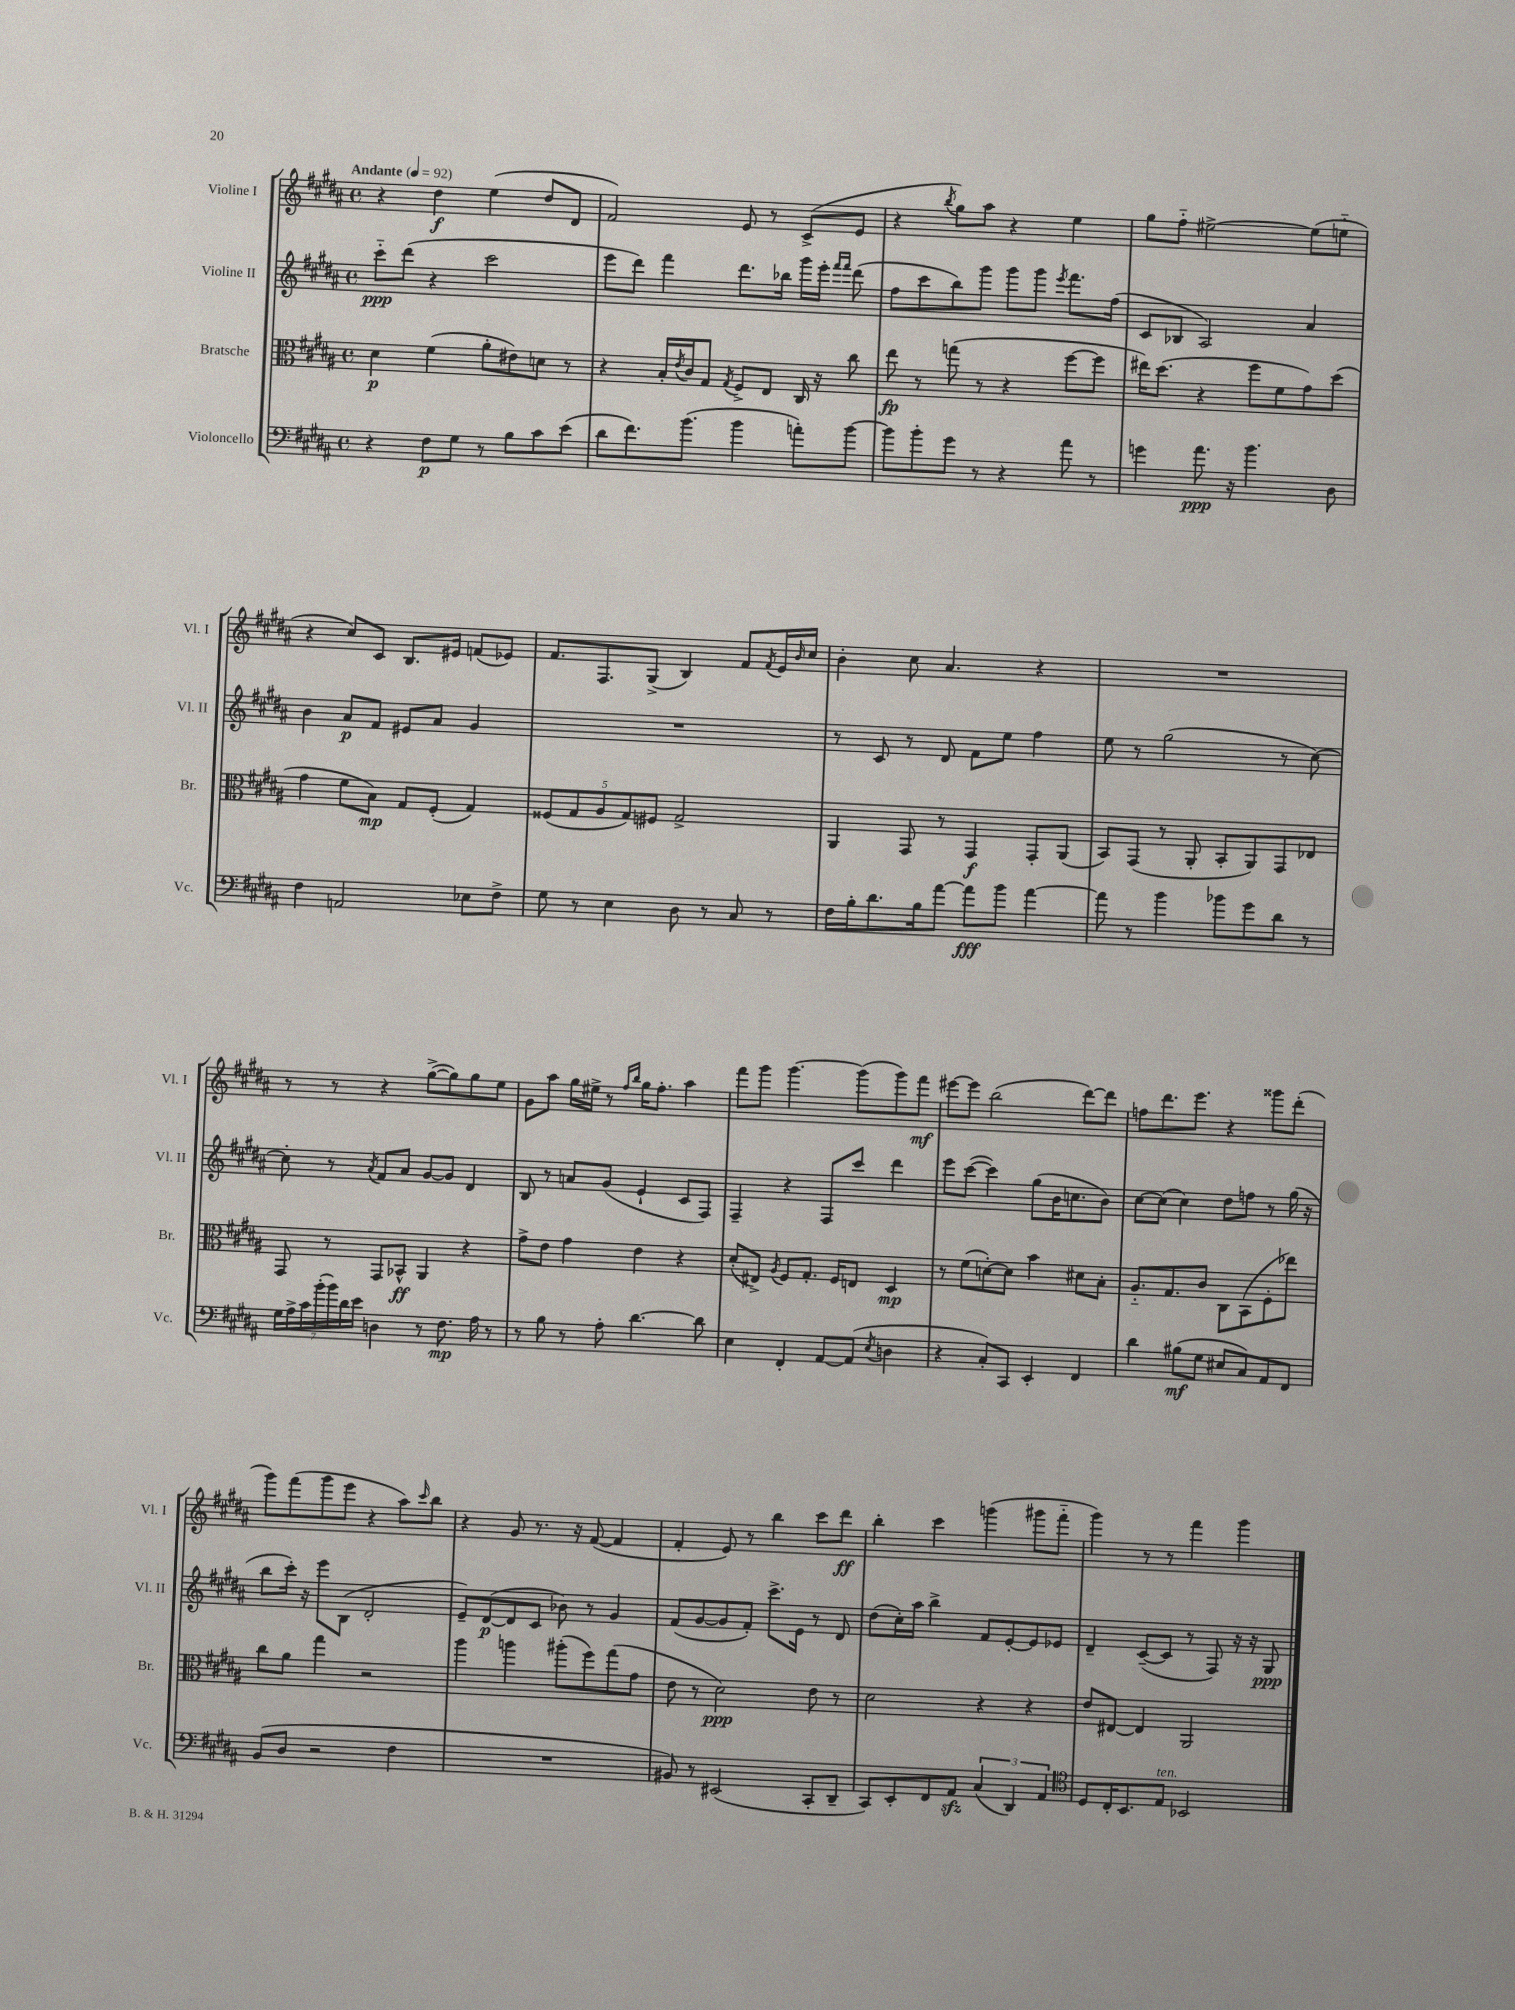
<<
\new StaffGroup <<
\new Staff = "s0" \with { instrumentName = "Violine I" shortInstrumentName = "Vl. I" } {
    \clef treble \key b \major \defaultTimeSignature \time 4/4 \tempo "Andante" 4 = 92
    r4 dis''4\f e''4( dis''8 dis'8 |
    fis'2) e'8 r8 cis'8->( e'8 |
    r4 \acciaccatura { b''8 } gis''8) ais''8 r4 e''4 |
    gis''8 fis''8-_ eis''2~-> eis''8( e''8-_ |
    r4 cis''8) cis'8 b8. eis'16 f'8( ees'8) |
    fis'8. fis8. gis8->( b4) fis'8 \acciaccatura { fis'8 } e'16 \grace { b'16 } cis''16 |
    b'4-. cis''8 ais'4. r4 |
    R1 |
    r8 r8 r4 gis''8~->( gis''8) gis''8 e''8 |
    gis'8 ais''8 gis''16 eis''16-> r8 \grace { fis''16 b''16 } gis''16 fis''8.-. ais''4 |
    fis'''8 gis'''8 gis'''4.~ gis'''8( gis'''8) fis'''8\mf |
    eis'''8~ eis'''8 b''2( dis'''8~) dis'''8 |
    f''8 dis'''8. e'''8. r4 gisis'''8 dis'''8-.( |
    gis'''8) fis'''8( gis'''8 e'''8 r4 ais''8) \grace { cis'''16 } b''8 |
    r4 gis'8 r8. r16 fis'8~( fis'4 |
    fis'4-. e'8) r8 b''4 cis'''8 dis'''8\ff |
    b''4-. cis'''4 g'''4( gis'''8 fis'''8-_ |
    gis'''4) r8 r8 fis'''4 gis'''4 \bar "|." |
}
\new Staff = "s1" \with { instrumentName = "Violine II" shortInstrumentName = "Vl. II" } {
    \clef treble \key b \major \defaultTimeSignature \time 4/4
    cis'''8-_\ppp dis'''8( r4 cis'''2 |
    e'''8 dis'''8) fis'''4 dis'''8. bes''16 gis'''16 e'''16-. \grace { fis'''16 fis'''16 } dis'''8( |
    fis''8 cis'''8 b''8) gis'''8 gis'''8 gis'''8 \acciaccatura { e'''8 } fis'''8. fis''16( |
    cis'8 bes8 ais2) ais'4 |
    b'4 ais'8\p fis'8 eis'8 ais'8 gis'4 |
    R1 |
    r8 cis'8 r8 dis'8 fis'8 e''8 fis''4 |
    e''8 r8 gis''2( r8 cis''8~) |
    cis''8-. r8 \acciaccatura { ais'8 } fis'8 ais'8 gis'8~ gis'8 dis'4 |
    b8 r8 a'8 gis'8( e'4-! cis'8 fis8) |
    fis4-- r4 fis8 cis'''8 dis'''4 |
    e'''8 cis'''8~( cis'''4) gis''8( b'16 c''8. b'8) |
    cis''8~ cis''8( cis''4) dis''8 f''8 r8 gis''16( r16 |
    b''8 cis'''16-.) r16 e'''8 b8( dis'2-. |
    e'8--) dis'8~\p( dis'8 cis'8 bes'8) r8 gis'4 |
    fis'8( gis'8~ gis'8 fis'8-.) cis'''8.-> e'16 r8 dis'8 |
    dis''8( cis''16-.) ais''16 b''4-> fis'8 e'8~-. e'8 ees'8 |
    dis'4-- cis'8~--( cis'8 r8 fis8) r16 r16 gis8\ppp \bar "|." |
}
\new Staff = "s2" \with { instrumentName = "Bratsche" shortInstrumentName = "Br." } {
    \clef alto \key b \major \defaultTimeSignature \time 4/4
    dis'4\p fis'4( ais'8-. eis'8) d'8 r8 |
    r4 b16-. \acciaccatura { e'8 } cis'16 gis8 \acciaccatura { gis8 } fis8-> e8 cis16 r16 cis''8 |
    e''8\fp r8 g''8( r8 r4 fis''8~ fis''8 |
    eis''16) dis''8.( r4 fis''8 fis'8 gis'8) dis''8( |
    gis'4 fis'8 b8\mp) gis8 fis8-.( gis4) |
    \tuplet 5/4 { fisis8( gis8 ais8 gis8) fis8 } gis2-> |
    ais,4 gis,8 r8 gis,4\f gis,8-. ais,8( |
    b,8) gis,8( r8 ais,8-. b,8-. ais,8) gis,8 ees8 |
    gis,8 r8 gis,8 bes,8-^\ff ais,4 r4 |
    gis'8-> e'8 gis'4 e'4 r4 |
    dis'8-.( eis8->) \acciaccatura { ais8 } fis8 gis8.-. fis16 e8 dis4\mp |
    r8 fis'8( d'8~-.) d'8 b'4 dis'8 b8-. |
    ais8.-_ gis8. cis'8 cis8 b,8( fis8-. ees''8) |
    cis''8 ais'8 gis''4 r2 |
    ais''4 a''4 ais''8-.( fis''8) gis''8( gis'8 |
    e'8 r8 dis'2\ppp) e'8 r8 |
    dis'2 r4 r4 |
    e'8 eis8~ eis4 ais,2 \bar "|." |
}
\new Staff = "s3" \with { instrumentName = "Violoncello" shortInstrumentName = "Vc." } {
    \clef bass \key b \major \defaultTimeSignature \time 4/4
    r4 fis8\p gis8 r8 b8 cis'8 e'8( |
    dis'8 fis'8.) b'8.( b'4 a'8-.) b'8~ |
    b'8 b'8-. gis'8 r8 r4 ais'8 r8 |
    g'4 ais'8.\ppp r16 b'4. dis8 |
    fis4 a,2 ees8 fis8-> |
    gis8 r8 e4 dis8 r8 cis8 r8 |
    fis16 b16-. dis'8. b16 ais'8~ ais'8\fff b'8 ais'4~ |
    ais'8 r8 b'4 bes'8 gis'8 dis'8 r8 |
    \tuplet 7/4 { gis16 ais16-> cis'16 b'16-.( b'16) dis'16 e'16 } d4 r8 fis8.\mp ais16 r8 |
    r8 b8 r8 ais8-. dis'4.~ dis'8 |
    e4 fis,4-. ais,8~ ais,8( \acciaccatura { e8 } d4 |
    r4 cis8-.) cis,8 e,4-. fis,4 |
    dis'4 bis8\mf( gis8 eis8 cis8) ais,8 fis,8 |
    b,8( dis8 r2 fis4 |
    R1 |
    bis,8) r8 eis,2( cis,8-. dis,8-- |
    cis,8) e,8-. fis,8 ais,8\sfz \tuplet 3/2 { cis4( dis,4) ais,4 } |
    \clef tenor dis8 cis16-. b,8. e8^\markup { \italic "ten." } bes,2 \bar "|." |
}
>>
>>
\layout { \context { \Score \remove "Bar_number_engraver" } }
